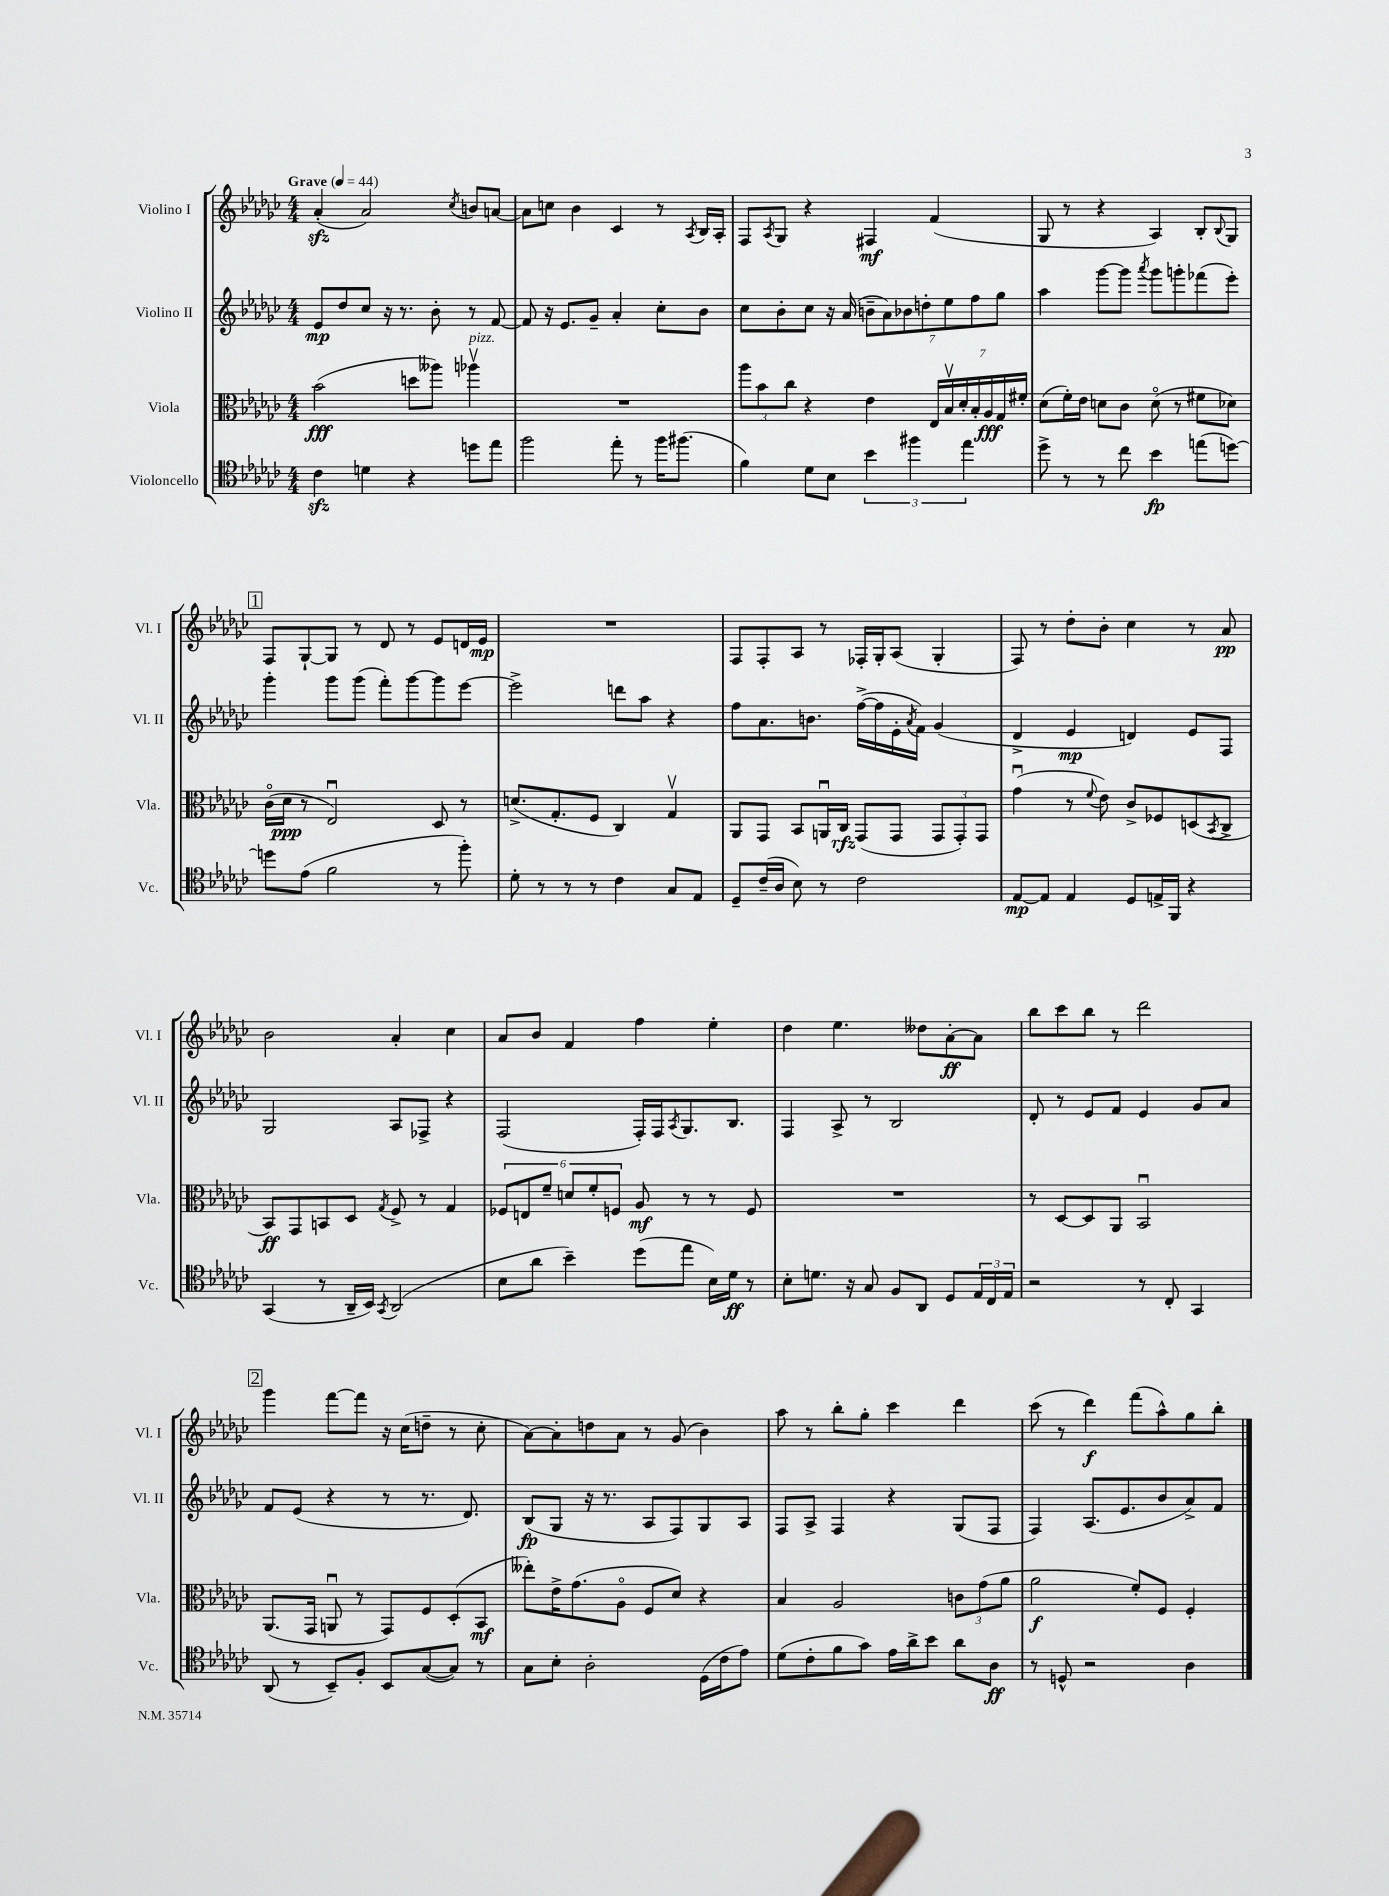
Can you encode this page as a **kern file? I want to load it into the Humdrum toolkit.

**kern	**dynam	**kern	**dynam	**kern	**dynam	**kern	**dynam
*part4	*part4	*part3	*part3	*part2	*part2	*part1	*part1
*staff4	*staff4	*staff3	*staff3	*staff2	*staff2	*staff1	*staff1
*I"Violoncello	*	*I"Viola	*	*I"Violino II	*	*I"Violino I	*
*I'Vc.	*	*I'Vla.	*	*I'Vl. II	*	*I'Vl. I	*
*clefC4	*	*clefC3	*	*clefG2	*	*clefG2	*
*k[b-e-a-d-g-c-]	*	*k[b-e-a-d-g-c-]	*	*k[b-e-a-d-g-c-]	*	*k[b-e-a-d-g-c-]	*
*M4/4	*	*M4/4	*	*M4/4	*	*M4/4	*
*MM44	*	*MM44	*	*MM44	*	*MM44	*
=1	=1	=1	=1	=1	=1	=1	=1
!	!	!	!	!	!	!LO:TX:a:B:t=Grave	!
4c-zz\	.	(2b-\	fff	8e-/L	mp	(4a-zz'/	.
.	.	.	.	8dd-/	.	.	.
4dn\	.	.	.	8cc-/J	.	2a-/)	.
.	.	.	.	16r	.	.	.
.	.	.	.	8.r	.	.	.
4r	.	8ddn\L	.	.	.	.	.
.	.	8aa--X\J)	.	8b-'\	.	.	.
.	.	.	.	.	.	8qcc-/	.
!	!	!LO:TX:a:i:t=pizz.	!	!	!	!	!
8ddn\L	.	4aa-Xv\	.	8r	.	8bn/L	.
8ee-\J	.	.	.	[8f/	.	[8an/J	.
=2	=2	=2	=2	=2	=2	=2	=2
2ff\	.	1r	.	8f/]	.	8a\L]	.
.	.	.	.	16r	.	8ccn\J	.
.	.	.	.	8.e-/L	.	.	.
.	.	.	.	.	.	4b-\	.
.	.	.	.	8g-~/J	.	.	.
8ee-'\	.	.	.	4a-'/	.	4c-/	.
8r	.	.	.	.	.	.	.
16ff\KL	.	.	.	8cc-'\L	.	8r	.
(8.ff#X\J	.	.	.	.	.	.	.
.	.	.	.	.	.	8qA-/	.
.	.	.	.	8b-\J	.	16B-/LL	.
.	.	.	.	.	.	16A-'/JJ	.
=3	=3	=3	=3	=3	=3	=3	=3
4f\)	.	12aa-\L	.	8cc-\L	.	8F/L	.
.	.	12b-\	.	.	.	.	.
.	.	.	.	.	.	8qA-/	.
.	.	.	.	8b-'\	.	8G-/J	.
.	.	12cc-\J	.	.	.	.	.
8d-\L	.	4r	.	8cc-\J	.	4r	.
8B-\J	.	.	.	16r	.	.	.
.	.	.	.	(16a-/	.	.	.
6b-\	.	4e-\	.	14bn~\L	.	4F#X/	mf
.	.	.	.	14a-\)	.	.	.
.	.	.	.	14b-X\	.	.	.
6ff#X\	.	.	.	.	.	.	.
.	.	.	.	14ddn'\	.	.	.
.	.	28E-/LL	.	.	.	(4f/	.
.	.	28B-v/	.	14ee-\	.	.	.
.	.	28d-'/	.	.	.	.	.
6ee-\	.	.	.	.	.	.	.
.	.	28B-'/	.	14ff\	.	.	.
.	.	28A-/	fff	.	.	.	.
.	.	28G-/	.	14gg-\J	.	.	.
.	.	28f#X'/JJ	.	.	.	.	.
=4	=4	=4	=4	=4	=4	=4	=4
8dd-^\	.	(8d-\L	.	4aa-\	.	8G-/	.
8r	.	16f'\L)	.	.	.	8r	.
.	.	16e-\JJ	.	.	.	.	.
8r	.	8dn\L	.	[8ggg-\L	.	4r	.
8cc-\	.	8c-\J	.	8ggg-\J]	.	.	.
.	.	.	.	8qaaa-/	.	.	.
4b-\	fp	(8d\	.	8ggg-\L	.	4A-/)	.
.	.	8r	.	8gggn'\	.	.	.
(8een\L	.	8f#X\L	.	(8fff-X\	.	8B-'/L	.
.	.	.	.	.	.	8qqB-/	.
[8ddn\J)	.	8d-X\J)	.	8eee-'\J)	.	8G-/J	.
!!LO:LB:g=z
!!LO:REH:place=s1:t=1
=5	=5	=5	=5	=5	=5	=5	=5
8ddn\L]	.	(16c-\LL	.	4ggg-'\	.	8F/L	.
.	.	16d-\JJ	ppp	.	.	.	.
(8e-\J	.	8r	.	.	.	[8G-`/	.
2f\	.	2E-u/)	.	8ggg-\L	.	8G-/J]	.
.	.	.	.	(8ggg-\J	.	8r	.
.	.	.	.	8fff'\L)	.	8d-/	.
.	.	.	.	[8ggg-\	.	8r	.
8r	.	8D-/	.	8ggg-\]	.	8e-/L	.
8ff'\)	.	8r	.	[8eee-\J	.	16dn/L	.
.	.	.	.	.	.	16e-/JJ	mp
=6	=6	=6	=6	=6	=6	=6	=6
8d-'\	.	(8.dn^/L	.	2eee-^\]	.	1r	.
8r	.	.	.	.	.	.	.
.	.	8.G-'/	.	.	.	.	.
8r	.	.	.	.	.	.	.
8r	.	8F/J	.	.	.	.	.
4c-\	.	4C-/)	.	8dddn\L	.	.	.
.	.	.	.	8aa-\J	.	.	.
8G-/L	.	4G-v/	.	4r	.	.	.
8E-/J	.	.	.	.	.	.	.
=7	=7	=7	=7	=7	=7	=7	=7
8D-~/L	.	8AA-/L	.	8ff\L	.	8F/L	.
(16c-~/L	.	8GG-/J	.	8.a-\	.	8F'/	.
16A-/JJ	.	.	.	.	.	.	.
8B-\)	.	8BB-/L	.	.	.	8A-/J	.
.	.	.	.	8.bn\J	.	.	.
8r	.	16AAnu/L	.	.	.	8r	.
.	.	16C-/JJ	rfz	.	.	.	.
2c-\	.	(8GG-/L	.	([16ff^\LL	.	16F-X'/LL	.
.	.	.	.	16ff\]	.	16G-'/J	.
.	.	8GG-/J	.	16e-'\	.	(8A-/J	.
.	.	.	.	8qa-/	.	.	.
.	.	.	.	16f\JJ)	.	.	.
.	.	12GG-/L	.	(4g-/	.	4G-'/	.
.	.	12GG-'/)	.	.	.	.	.
.	.	12GG-/J	.	.	.	.	.
=8	=8	=8	=8	=8	=8	=8	=8
[8E-/L	mp	(4g-u\	.	4d-^/	.	8F/)	.
8E-/J]	.	.	.	.	.	8r	.
4E-/	.	8r	.	4e-/	mp	8dd-'\L	.
.	.	8qqf/	.	.	.	.	.
.	.	8e-\)	.	.	.	8b-'\J	.
8D-/L	.	8c-^/L	.	4dn/)	.	4cc-\	.
16En^/L	.	8F-X/	.	.	.	.	.
16FF/JJ	.	.	.	.	.	.	.
4r	.	(8Dn/	.	8e-/L	.	8r	.
.	.	8qBB-/	.	.	.	.	.
.	.	8C-^/J	.	8F/J	.	8a-/	pp
!!LO:LB:g=z
=9	=9	=9	=9	=9	=9	=9	=9
(4GG-/	.	8BB-/L)	ff	2G-/	.	2b-\	.
.	.	8GG-/	.	.	.	.	.
8r	.	8BBn/	.	.	.	.	.
16AA-~/LL	.	8D-/J	.	.	.	.	.
16BB-/JJ)	.	.	.	.	.	.	.
8qGG-/	.	8qG-/	.	.	.	.	.
(2AA-/	.	8F^/	.	8A-/L	.	4a-'/	.
.	.	8r	.	8F-X^/J	.	.	.
.	.	4G-/	.	4r	.	4cc-\	.
=10	=10	=10	=10	=10	=10	=10	=10
8B-\L	.	12F-X/L	.	(2F/	.	8a-/L	.
.	.	12En/	.	.	.	.	.
8a-\J	.	.	.	.	.	8b-/J	.
.	.	12f~/J	.	.	.	.	.
4b-~\)	.	12dn/L	.	.	.	4f/	.
.	.	12f'/	.	.	.	.	.
.	.	12Fn/J	.	.	.	.	.
(8dd-\L	.	8A-/	mf	16F'/LL)	.	4ff\	.
.	.	.	.	16F/J	.	.	.
.	.	.	.	8qA-/	.	.	.
8ee-\J	.	8r	.	8.G-/	.	.	.
16B-\LL)	.	8r	.	.	.	4ee-'\	.
16d-\JJ	ff	.	.	8.B-/J	.	.	.
8r	.	8F/	.	.	.	.	.
=11	=11	=11	=11	=11	=11	=11	=11
8B-'\L	.	1r	.	4F/	.	4dd-\	.
8.dn\J	.	.	.	.	.	.	.
.	.	.	.	8A-^/	.	4.ee-\	.
16r	.	.	.	.	.	.	.
8G-/	.	.	.	8r	.	.	.
8F/L	.	.	.	2B-/	.	.	.
8AA-/J	.	.	.	.	.	8dd--X\L	.
8D-/L	.	.	.	.	.	[8a-'\	ff
24E-/L	.	.	.	.	.	8a-\J]	.
24C-/	.	.	.	.	.	.	.
24E-/JJ	.	.	.	.	.	.	.
=12	=12	=12	=12	=12	=12	=12	=12
2r	.	8r	.	8d-'/	.	8bb-\L	.
.	.	[8D-/L	.	8r	.	8ccc-\	.
.	.	8D-/]	.	8e-/L	.	8bb-\J	.
.	.	8AA-/J	.	8f/J	.	8r	.
8r	.	2BB-u/	.	4e-/	.	2ddd-\	.
8C-'/	.	.	.	.	.	.	.
4GG-/	.	.	.	8g-/L	.	.	.
.	.	.	.	8a-/J	.	.	.
!!LO:LB:g=z
!!LO:REH:place=s1:t=2
=13	=13	=13	=13	=13	=13	=13	=13
(8AA-/	.	(8.AA-/L	.	8f/L	.	4ggg-\	.
8r	.	.	.	(8e-/J	.	.	.
.	.	16GG-/Jk	.	.	.	.	.
8BB-~/L)	.	8AAnu/	.	4r	.	[8fff\L	.
8F'/J	.	8r	.	.	.	8fff\J]	.
8BB-/L	.	8GG-/L)	.	8r	.	16r	.
.	.	.	.	.	.	(16cc-\KL	.
([8G-/	.	8F/	.	8.r	.	8ddn~\J	.
8G-/J])	.	(8D-'/	.	.	.	8r	.
.	.	.	.	8.d-/)	.	.	.
8r	.	8BB-/J	mf	.	.	8cc-'\	.
=14	=14	=14	=14	=14	=14	=14	=14
8G-\L	.	8ee--X'\L)	.	(8B-/L	fp	[8a-\L)	.
8B-'\J	.	16e-^\K	.	8G-/J	.	8a-'\]	.
.	.	(8.g-\	.	.	.	.	.
2A-'\	.	.	.	16r	.	8ddn\	.
.	.	.	.	8.r	.	.	.
.	.	8A-\J	.	.	.	8a-\J	.
.	.	8F/L	.	8A-/L	.	8r	.
.	.	8d-/J)	.	8F/)	.	(8g-/	.
(16D-\LL	.	4r	.	8G-/	.	4b-\)	.
16c-\J	.	.	.	.	.	.	.
8e-\J)	.	.	.	8A-/J	.	.	.
=15	=15	=15	=15	=15	=15	=15	=15
(8d-\L	.	4B-/	.	8F/L	.	8aa-\	.
8c-'\	.	.	.	8A-^/J	.	8r	.
8f\	.	2A-/	.	4F/	.	8bb-'\L	.
8g-\J)	.	.	.	.	.	8gg-'\J	.
16e-\LL	.	.	.	4r	.	4ccc-\	.
16a-^\J	.	.	.	.	.	.	.
8b-\J	.	.	.	.	.	.	.
8a-\L	.	12cn\L	.	(8G-/L	.	4ddd-\	.
.	.	(12g-\	.	.	.	.	.
8A-\J	ff	.	.	8F/J	.	.	.
.	.	12a-\J	.	.	.	.	.
=16	=16	=16	=16	=16	=16	=16	=16
8r	.	2a-\	f	4F/)	.	(8ccc-\	.
8Dn^^/	.	.	.	.	.	8r	.
2r	.	.	.	(8.A-/L	.	4ddd-\)	f
.	.	.	.	8.e-/	.	.	.
.	.	8f'/L)	.	.	.	(8fff\L	.
.	.	8F/J	.	8b-/	.	8aa-^^\)	.
4A-\	.	4F'/	.	8a-^/)	.	8gg-\	.
.	.	.	.	8f/J	.	8bb-'\J	.
==	==	==	==	==	==	==	==
*-	*-	*-	*-	*-	*-	*-	*-
